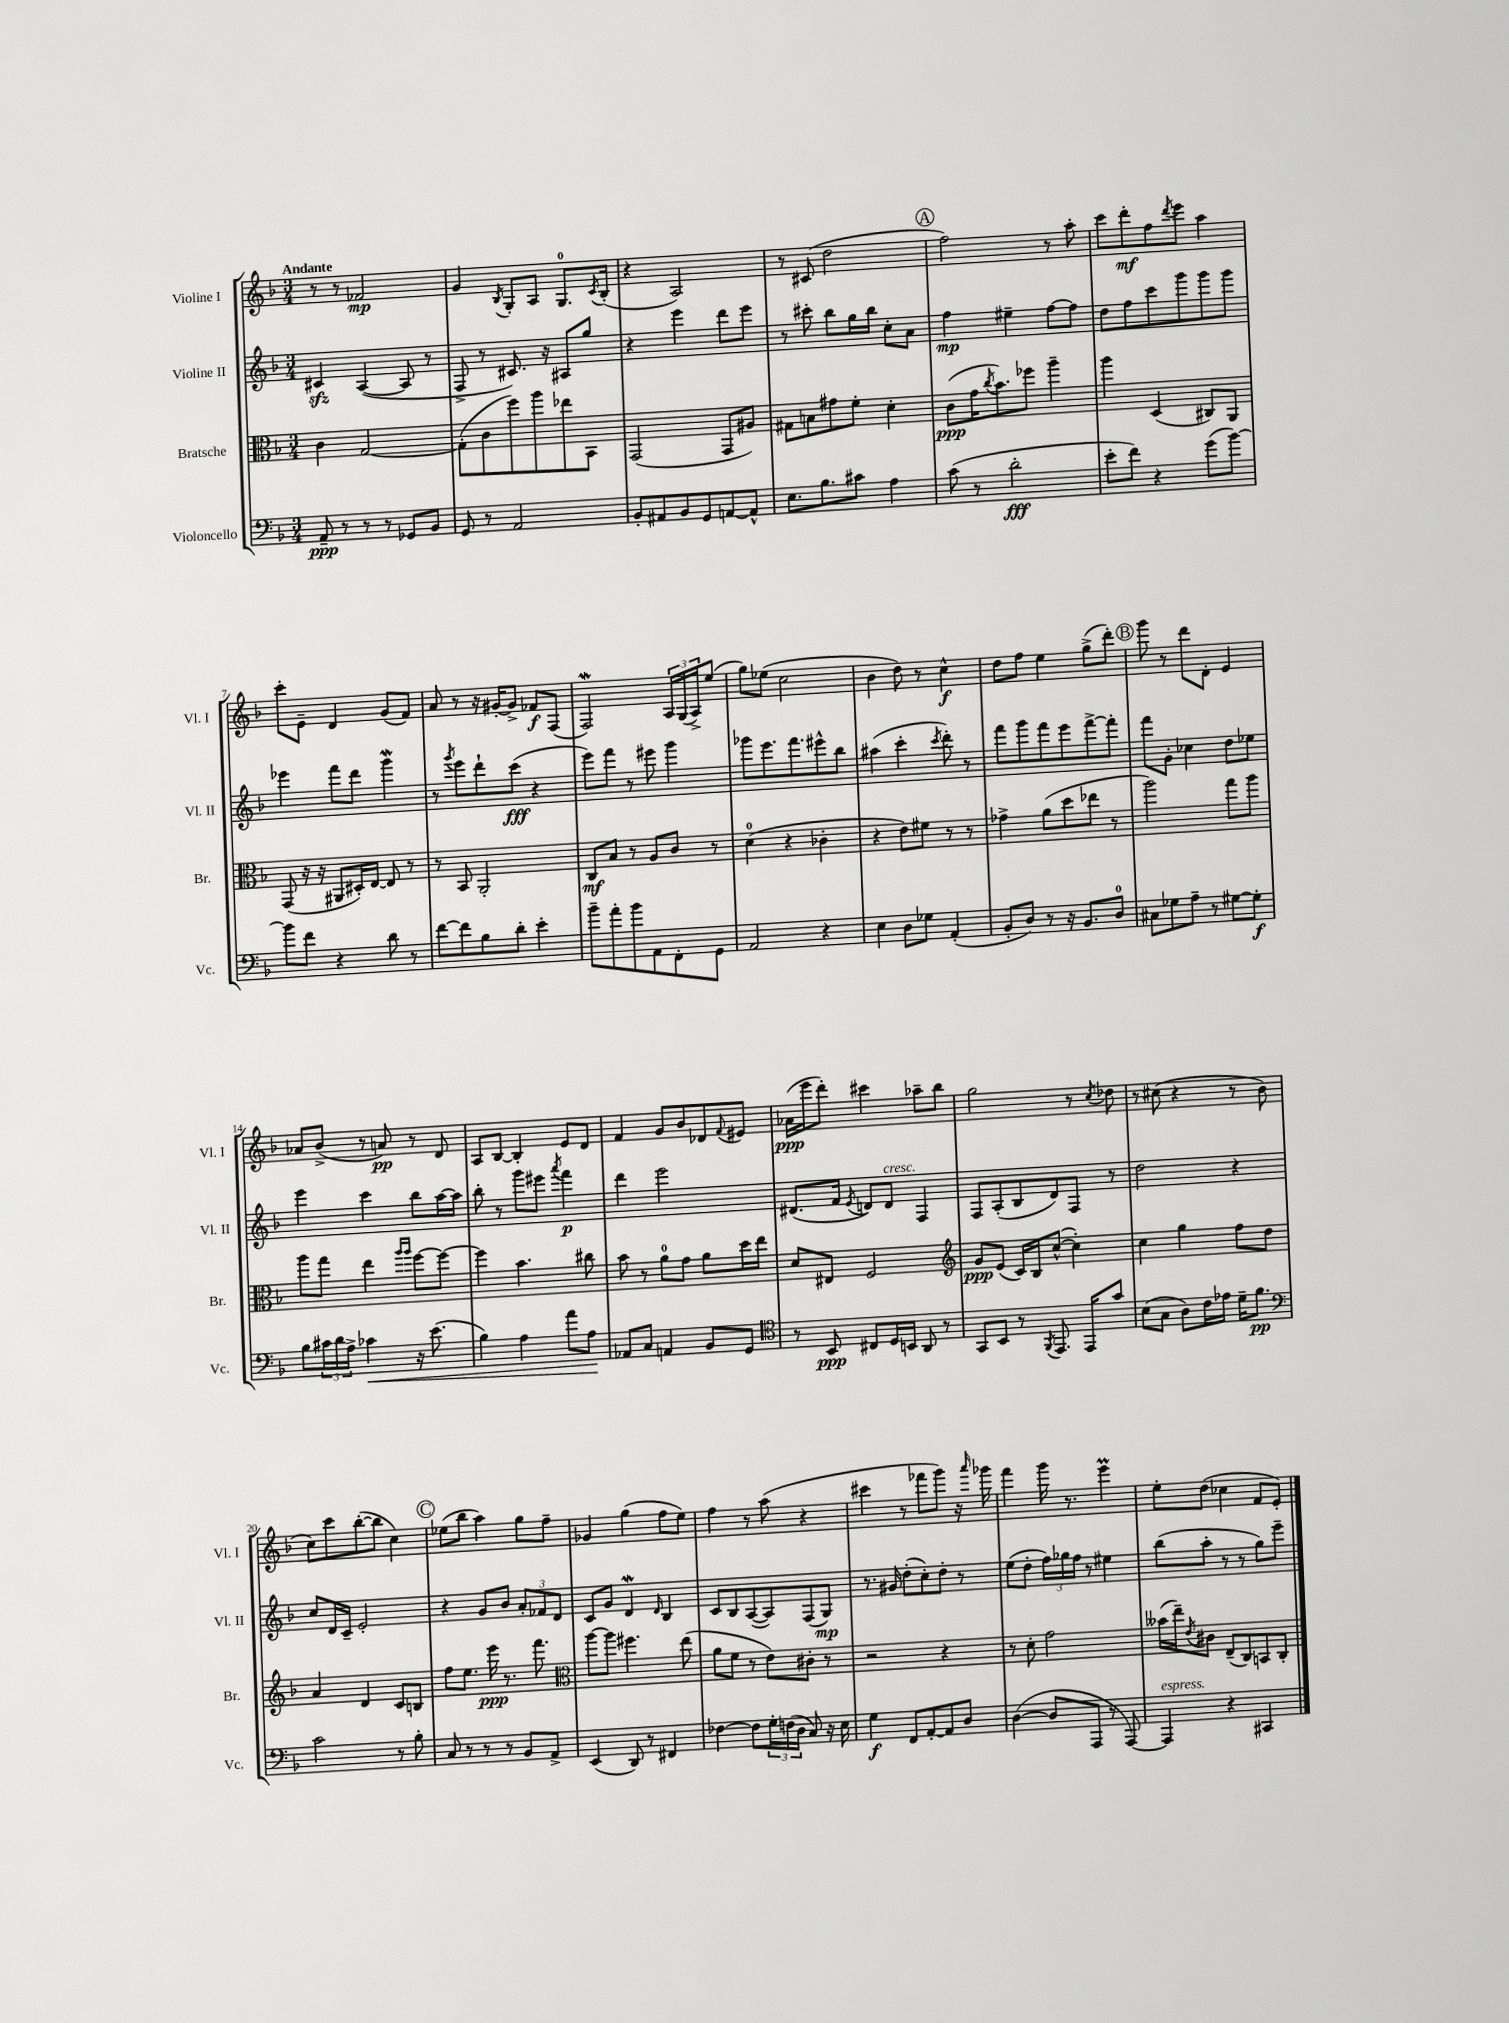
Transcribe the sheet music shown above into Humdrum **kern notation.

**kern	**dynam	**kern	**dynam	**kern	**dynam	**kern	**dynam
*part4	*part4	*part3	*part3	*part2	*part2	*part1	*part1
*staff4	*staff4	*staff3	*staff3	*staff2	*staff2	*staff1	*staff1
*I"Violoncello	*	*I"Bratsche	*	*I"Violine II	*	*I"Violine I	*
*I'Vc.	*	*I'Br.	*	*I'Vl. II	*	*I'Vl. I	*
*clefF4	*	*clefC3	*	*clefG2	*	*clefG2	*
*k[b-]	*	*k[b-]	*	*k[b-]	*	*k[b-]	*
*M3/4	*	*M3/4	*	*M3/4	*	*M3/4	*
=1	=1	=1	=1	=1	=1	=1	=1
!	!	!	!	!	!	!LO:TX:a:B:t=Andante	!
8AA~/	ppp	4c\	.	4c#Xzz/	.	8r	.
8r	.	.	.	.	.	8r	.
8r	.	[2G/	.	([4A/	.	2f-X/	mp
8r	.	.	.	.	.	.	.
8GG-X/L	.	.	.	8A/]	.	.	.
8BB-/J	.	.	.	8r	.	.	.
=2	=2	=2	=2	=2	=2	=2	=2
8GG/	.	(8G'\L]	.	8F^/	.	4g/	.
8r	.	8c\	.	8r	.	.	.
.	.	.	.	.	.	8qB-/	.
2AA/	.	8ff\)	.	8.c#X/)	.	8G'/L	.
.	.	8aa\	.	.	.	8A/J	.
.	.	.	.	16r	.	.	.
.	.	8ee-X\	.	8A#X/L	.	8.G/L	.
.	.	8BB-\J	.	8gg/J	.	.	.
.	.	.	.	.	.	8qc/	.
.	.	.	.	.	.	(16B-'/Jk	.
=3	=3	=3	=3	=3	=3	=3	=3
8BB-'/L	.	(2GG/	.	4r	.	4r	.
8AA#X/	.	.	.	.	.	.	.
8BB-/	.	.	.	4eee\	.	2A/)	.
8GG/	.	.	.	.	.	.	.
[8AAn/	.	8GG/L	.	8ddd\L	.	.	.
8AA^^/J]	.	8A#X/J)	.	8eee\J	.	.	.
=4	=4	=4	=4	=4	=4	=4	=4
8.E\L	.	8G#X\L	.	8r	.	8r	.
.	.	8Bn\	.	8ccc#X'\	.	(8c#X/	.
8.B-\	.	.	.	.	.	.	.
.	.	8g#X\	.	8bb-\L	.	2dd\	.
8c#X\J	.	8f'\J	.	16gg\L	.	.	.
.	.	.	.	16bb-\JJ	.	.	.
4A\	.	4d'\	.	8cc'\L	.	.	.
.	.	.	.	8a\J	.	.	.
!!LO:REH:place=s1:t=A
=5	=5	=5	=5	=5	=5	=5	=5
(8c\	.	(8c\L	ppp	4ff\	mp	2ff\)	.
8r	.	16g\K	.	.	.	.	.
.	.	8qcc/	.	.	.	.	.
.	.	8.b-\)	.	.	.	.	.
2d'\	fff	.	.	4ee#X~\	.	.	.
.	.	8ff-X\J	.	.	.	.	.
.	.	4aa~\	.	[8ff\L	.	8r	.
.	.	.	.	8ff\J]	.	8aa'\	.
=6	=6	=6	=6	=6	=6	=6	=6
8e'\L	.	4aa\	.	8dd\L	.	8ccc\L	.
8f\J)	.	.	.	8ff\	.	8ddd'\	mf
4r	.	(4D/	.	8ccc\	.	8ff\	.
.	.	.	.	.	.	8qddd/	.
.	.	.	.	8ggg\	.	8eee\J	.
(8g\L	.	8C#X/L)	.	8ggg\	.	4aa\	.
[8b-\J)	.	8AA/J	.	8ggg\J	.	.	.
!!LO:LB:g=z
=7	=7	=7	=7	=7	=7	=7	=7
8b-\L]	.	(8GG/	.	4eee-X\	.	8ccc'\L	.
8f\J	.	16r	.	.	.	8e~\J	.
.	.	16r	.	.	.	.	.
4r	.	8AA#X/L	.	8fff\L	.	4d/	.
.	.	16D#X'/L)	.	8ddd\J	.	.	.
.	.	[16E/JJ	.	.	.	.	.
8d\	.	8E/]	.	4gggW\	.	(8g/L	.
8r	.	8r	.	.	.	8f/J)	.
=8	=8	=8	=8	=8	=8	=8	=8
[8f\L	.	8r	.	8r	.	8a/	.
.	.	.	.	8qggg/	.	.	.
8f\]	.	8BB-/	.	8eee\L	.	8r	.
8B-\	.	2AA'/	.	8ddd`\	.	16r	.
.	.	.	.	.	.	[16g#X'/KL	.
8d'\J	.	.	.	(8ccc\J	fff	8g#^/J]	.
4e'\	.	.	.	4r	.	8f-X/L	f
.	.	.	.	.	.	(8F/J	.
=9	=9	=9	=9	=9	=9	=9	=9
8b-~\L	.	8C/L	mf	8eee\L)	.	2Fw/)	.
8a'\	.	8B-/J	.	8fff\J	.	.	.
8b-\	.	8r	.	8r	.	.	.
8AA\	.	8A/L	.	8eee#X\	.	.	.
8FF'\	.	8c/J	.	4ggg\	.	24A/LL	.
.	.	.	.	.	.	(24G/	.
.	.	.	.	.	.	24A^/J)	.
8GG\J	.	8r	.	.	.	(8ee/J	.
=10	=10	=10	=10	=10	=10	=10	=10
2AA/	.	(4d\	.	8ggg-X\L	.	8gg\L)	.
.	.	.	.	8.eee\	.	(8ee-X\J	.
.	.	4r	.	.	.	2cc\	.
.	.	.	.	8.fff\	.	.	.
4r	.	4c-X'\	.	8eee#X^^\	.	.	.
.	.	.	.	8bb-\J	.	.	.
=11	=11	=11	=11	=11	=11	=11	=11
4E\	.	4r	.	(4aa#X\	.	4b-\	.
8D\L	.	8e\L)	.	4ccc'\	.	8dd\)	.
8G-X\J	.	8f#X\J	.	.	.	8r	.
.	.	.	.	8qccc/	.	.	.
(4AA'/	.	8r	.	8ddd'\)	.	4cc^^\	f
.	.	8r	.	8r	.	.	.
=12	=12	=12	=12	=12	=12	=12	=12
8BB-'/L	.	4g-X^\	.	8fff\L	.	8dd\L	.
8D/J)	.	.	.	8ggg\	.	8ff\J	.
8r	.	(8a\L	.	8fff\	.	4ee\	.
16r	.	8dd\	.	8eee\	.	.	.
8.BB-/L	.	.	.	.	.	.	.
.	.	8ee-X\J	.	[8fff^\	.	(8gg^\L	.
8D/J	.	8r	.	8fff'\J]	.	8ddd'\J)	.
!!LO:REH:place=s1:t=B
=13	=13	=13	=13	=13	=13	=13	=13
8C#X\L	.	2aa\)	.	8fff\L	.	8ggg\	.
8G-X\	.	.	.	8g'\J	.	8r	.
8A~\J	.	.	.	4cc-X\	.	8ddd\L	.
8r	.	.	.	.	.	8d'\J	.
[8G#X\L	.	8gg\L	.	8dd\L	.	4e/	.
8G#'\J]	f	8aa\J	.	8ee-X\J	.	.	.
!!LO:LB:g=z
=14	=14	=14	=14	=14	=14	=14	=14
8B-\L	.	8aa\L	.	4eee\	.	8a-X/L	.
24c#X\L	.	8gg\J	.	.	.	(8b-^/J	.
24d\	.	.	.	.	.	.	.
24A^\JJ	.	.	.	.	.	.	.
!	!LO:HP:b	!	!	!	!	!	!
4c-X\	<	4ee\	.	4ccc\	.	8r	.
.	.	.	.	.	.	8an/)	pp
.	.	16qqaa/LL	.	.	.	.	.
.	.	16qqaa/JJ	.	.	.	.	.
16r	.	[8ff\L	.	8bb-\L	.	8r	.
(8.e\	.	.	.	.	.	.	.
.	.	8ff\J_	.	[16aa\L	.	8d/	.
.	.	.	.	16aa\JJ]	.	.	.
=15	=15	=15	=15	=15	=15	=15	=15
4B-\)	.	4ff\]	.	8bb-'\	.	8A/L	.
.	.	.	.	8r	.	[8B-/J	.
4A\	.	4.b-\	.	8ggg\L	.	4B-'/]	.
.	.	.	.	8eee#X\J	.	.	.
.	.	.	.	8qaaa/	.	.	.
8a\L	.	.	.	4fff\	p	8e/L	.
8A\J	.	8cc#X\	.	.	.	8d/J	.
.	[	.	.	.	.	.	.
=16	=16	=16	=16	=16	=16	=16	=16
8AA-X/L	.	8b-\	.	4ddd\	.	4f/	.
8C/J	.	8r	.	.	.	.	.
4AAn/	.	8a\L	.	2eee\	.	8g/L	.
.	.	8g\J	.	.	.	8b-/	.
8BB-/L	.	8a\L	.	.	.	8d-X/	.
.	.	.	.	.	.	8qqf/	.
8GG/J	.	16dd\L	.	.	.	8e#X/J	.
.	.	16ee\JJ	.	.	.	.	.
=17	=17	=17	=17	=17	=17	=17	=17
*clefC4	*	*	*	*	*	*	*
8r	.	8d/L	.	(8.d#X/L	.	(16a-X\LL	ppp
.	.	.	.	.	.	16eee\J	.
8BB-/	ppp	8E#X/J	.	.	.	8ddd'\J)	.
.	.	.	.	16f/Jk	.	.	.
.	.	.	.	8qe/	.	.	.
8C#X/L	.	2F/	.	8dn/L)	.	4ccc#X\	.
!	!	!	!	!LO:TX:a:i:t=cresc.	!	!	!
16D/L	.	.	.	8d/J	.	.	.
16BBn/JJ	.	.	.	.	.	.	.
8AA/	.	.	.	4F/	.	8aa-X~\L	.
8r	.	.	.	.	.	8bb-\J	.
=18	=18	=18	=18	=18	=18	=18	=18
*	*	*clefG2	*	*	*	*	*
8GG/L	.	8g/L	ppp	8F/L	.	2gg\	.
8BB-/J	.	(8e/J	.	(8A'/	.	.	.
8r	.	16c/LL)	.	8B-/	.	.	.
.	.	16B-/J	.	.	.	.	.
8qFF/	.	.	.	.	.	.	.
8.EE/	.	([8cc^^/J	.	8d/)	.	.	.
.	.	4cc'\])	.	8F/J	.	8r	.
16EE/KL	.	.	.	.	.	.	.
.	.	.	.	.	.	8qcc/	.
8g/J	.	.	.	8r	.	8dd-X\	.
=19	=19	=19	=19	=19	=19	=19	=19
(8B-\L	.	4cc\	.	2dd\	.	8r	.
8G\J	.	.	.	.	.	(8cc#X\	.
8A\L)	.	4gg\	.	.	.	4r	.
16c\L	.	.	.	.	.	.	.
16e-X\JJ	.	.	.	.	.	.	.
16d~\KL	.	8ff\L	.	4r	.	8r	.
8.f\J	pp	.	.	.	.	.	.
.	.	8dd\J	.	.	.	8b-\	.
!!LO:LB:g=z
=20	=20	=20	=20	=20	=20	=20	=20
*clefF4	*	*	*	*	*	*	*
2c\	.	4a/	.	8cc/L	.	8cc\L)	.
.	.	.	.	16d/L	.	8ccc\	.
.	.	.	.	16c~/JJ	.	.	.
.	.	4d/	.	2e'/	.	([8bb-'\	.
.	.	.	.	.	.	8bb-\J]	.
8r	.	8c/L	.	.	.	4cc\)	.
8B-'\	.	8Bn/J	.	.	.	.	.
!!LO:REH:place=s1:t=C
=21	=21	=21	=21	=21	=21	=21	=21
8C/	.	8ff\L	.	4r	.	(8ee-X\L	.
8r	.	8.ee\J	.	.	.	8bb-\J	.
8r	.	.	.	8g/L	.	4aa\)	.
.	.	16eee\	ppp	.	.	.	.
8r	.	8.r	.	8b-/J	.	.	.
8BB-/L	.	.	.	12a'/L	.	8gg\L	.
.	.	8.fff\	.	.	.	.	.
.	.	.	.	12f-X/	.	.	.
8AA^/J	.	.	.	.	.	8ff~\J	.
.	.	.	.	12d/J	.	.	.
=22	=22	=22	=22	=22	=22	=22	=22
*	*	*clefC3	*	*	*	*	*
(4EE/	.	[8aa\L	.	8c/L	.	4g-X/	.
.	.	8aa\J]	.	8g/J	.	.	.
8DD/)	.	4.ff#X\	.	4dW/	.	(4gg\	.
8r	.	.	.	.	.	.	.
.	.	.	.	16qqd/	.	.	.
4FF#X/	.	.	.	4B-/	.	8ff\L	.
.	.	(8ee\	.	.	.	8ee\J)	.
=23	=23	=23	=23	=23	=23	=23	=23
[4F-X\	.	8a\L	.	8c/L	.	4ff\	.
.	.	8f\J	.	8B-/	.	.	.
8F-\L]	.	8r	.	([8A/	.	8r	.
24G'\L	.	8e\L)	.	8A/])	.	(8aa\	.
(24Fn\	.	.	.	.	.	.	.
24D\JJ	.	.	.	.	.	.	.
8C/)	.	8c#X'\J	.	(8F/	.	4r	.
16r	.	8r	.	8G/J)	mp	.	.
16E\	.	.	.	.	.	.	.
=24	=24	=24	=24	=24	=24	=24	=24
4G\	f	2r	.	8.r	.	4ccc#X\	.
.	.	.	.	16g#X/	.	.	.
8FF/L	.	.	.	(8dd'\L	.	8r	.
[8AA'/	.	.	.	8cc'\)	.	8fff-X\L	.
8AA/]	.	4r	.	8dd'\J	.	8ggg\J)	.
8D/J	.	.	.	8r	.	16r	.
.	.	.	.	.	.	16qqaaa/	.
.	.	.	.	.	.	16ggg-X\	.
=25	=25	=25	=25	=25	=25	=25	=25
([4D\	.	8r	.	(8ee\L	.	4fff\	.
.	.	8d'\	.	8dd'\J	.	.	.
8D/L]	.	2g\	.	24ff\LL)	.	16ggg\	.
.	.	.	.	24gg-X\	.	.	.
.	.	.	.	.	.	8.r	.
.	.	.	.	24ff\JJ	.	.	.
8AAA/J	.	.	.	8r	.	.	.
8r	.	.	.	4ee#X\	.	4eeem\	.
[8AAA/)	.	.	.	.	.	.	.
=26	=26	=26	=26	=26	=26	=26	=26
!LO:TX:a:i:t=espress.	!	!	!	!	!	!	!
4AAA/]	.	(16b--X\LL	.	(8bb-\L	.	8ee'\L	.
.	.	16ee~\J)	.	.	.	.	.
.	.	8qe/	.	.	.	.	.
.	.	8c#X\J	.	8aa'\J	.	(8dd\J	.
4r	.	(8E~/L	.	8r	.	4cc-X\	.
.	.	8C/)	.	8r	.	.	.
4CC#X/	.	8BBn/	.	8gg\L)	.	8f/L	.
.	.	8C'/J	.	8eee~\J	.	8e'/J)	.
==	==	==	==	==	==	==	==
*-	*-	*-	*-	*-	*-	*-	*-
